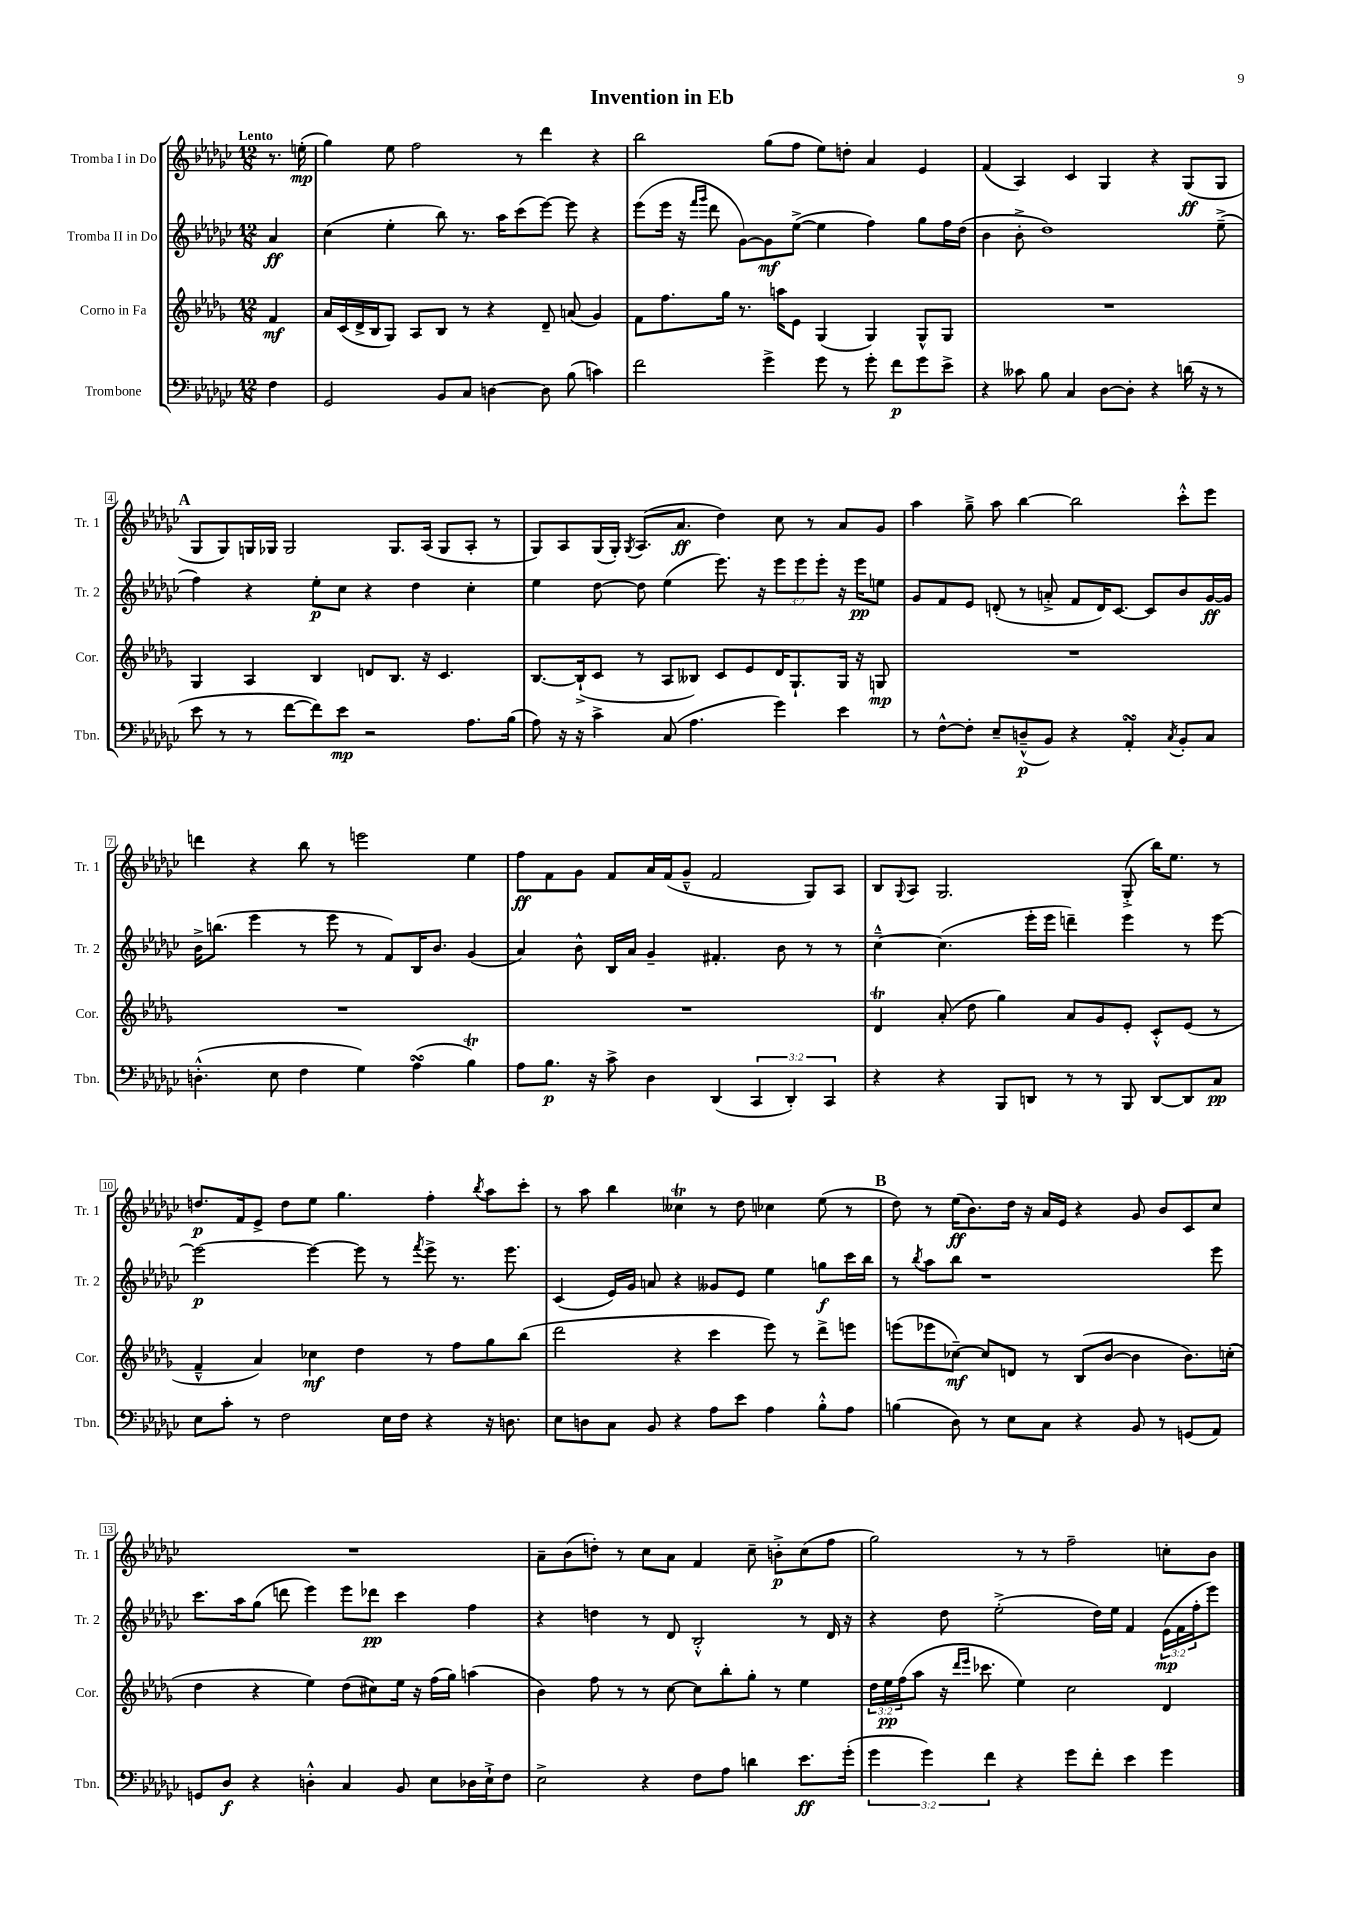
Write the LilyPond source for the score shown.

\header { title = "Invention in Eb" }
<<
\new StaffGroup <<
\new Staff = "s0" \with { instrumentName = "Tromba I in Do" shortInstrumentName = "Tr. 1" } {
    \clef treble \key ges \major \numericTimeSignature \time 12/8 \partial 4 \tempo "Lento"
    r8. e''16-.\mp( |
    ges''4) ees''8 f''2 r8 des'''4 r4 |
    bes''2 ges''8( f''8 ees''8) d''8-. aes'4 ees'4 |
    f'4( aes4) ces'4 ges4 r4 ges8\ff( ges8 |
    \mark \markup { \bold "A" } ges8 ges8) g16 ges16 ges2 ges8. aes16( ges8 aes8-. r8 |
    ges8) aes8 ges16( ges16-.) \acciaccatura { ges8 } aes8.( aes'8.\ff des''4) ces''8 r8 aes'8 ges'8 |
    aes''4 ges''8---> aes''8 bes''4~ bes''2 ces'''8-.-^ ees'''8 |
    d'''4 r4 bes''8 r8 e'''2 ees''4 |
    f''8\ff f'8 ges'8 f'8 aes'16 f'16( ges'8---^ f'2 ges8) aes8 |
    bes8 \appoggiatura { ges8 } aes8 ges2. ges8-.->( bes''16) ees''8. r8 |
    d''8.\p f'16 ees'8-> d''8 ees''8 ges''4. f''4-. \acciaccatura { bes''8 } aes''8 ces'''8-. |
    r8 aes''8 bes''4 ceses''4\trill r8 des''8 ces''4 ees''8( r8 |
    \mark \markup { \bold "B" } des''8) r8 ees''16\ff( bes'8.) des''16 r16 aes'16 ees'16 r4 ges'8 bes'8 ces'8 ces''8 |
    R1. |
    aes'8-- bes'8( d''8-.) r8 ces''8 aes'8 f'4 ces''8-- b'8-.->\p ces''8( f''8 |
    ges''2) r8 r8 f''2-- c''8-. bes'8 \bar "|." |
}
\new Staff = "s1" \with { instrumentName = "Tromba II in Do" shortInstrumentName = "Tr. 2" } {
    \clef treble \key ges \major \numericTimeSignature \time 12/8 \override Staff.TupletNumber.text = #tuplet-number::calc-fraction-text \partial 4
    aes'4\ff |
    ces''4( ees''4-. bes''8) r8. aes''16 ces'''8( ees'''8~) ees'''8 r4 |
    ees'''8( ees'''16 r16 \grace { f'''16 ges'''16 } des'''8 ges'8~) ges'8\mf ees''8~->( ees''4 f''4) ges''8 f''16 des''16( |
    bes'4 bes'8-.-> des''1) ees''8--->( |
    \mark \markup { \bold "A" } f''4) r4 ees''8-.\p ces''8 r4 des''4 ces''4-. |
    ees''4 des''8~ des''8 ees''4( ees'''8.) r16 \tuplet 3/2 { ees'''8 ees'''8 ees'''8-. } r16 ees'''16\pp e''8 |
    ges'8 f'8 ees'8 d'8-.( r8 a'8-.-> f'8 d'16) ces'8.~ ces'8 bes'8 ges'16~\ff ges'16 |
    bes'16-> b''8.( ees'''4 r8 ees'''8 r8 f'8) bes16 bes'8. ges'4( |
    aes'4) bes'8-^ bes16 aes'16 ges'4-- fis'4.-. bes'8 r8 r8 |
    ces''4~---^ ces''4.( ees'''16-. ees'''16 d'''4--) ees'''4 r8 ees'''8~ |
    ees'''2~\p ees'''4~ ees'''8 r8 \acciaccatura { f'''8 } ees'''8-> r8. ees'''8. |
    ces'4( ees'16) ges'16 a'8 r4 geses'8 ees'8 ees''4 g''8\f ces'''16 bes''16 |
    \mark \markup { \bold "B" } r8 \acciaccatura { bes''8 } aes''8 bes''8 r1 ees'''8 |
    ces'''8. aes''16 ges''8( d'''8 ees'''4) ees'''8 des'''8\pp ces'''4 f''4 |
    r4 d''4 r8 des'8 bes2-.-^ r8 des'16 r16 |
    r4 des''8 ees''2-.->( des''16) ees''16 f'4 \tuplet 3/2 { ees'16\mp( f'16 f''16-. } ees'''8) \bar "|." |
}
\new Staff = "s2" \with { instrumentName = "Corno in Fa" shortInstrumentName = "Cor." } {
    \clef treble \key des \major \numericTimeSignature \time 12/8 \override Staff.TupletNumber.text = #tuplet-number::calc-fraction-text \partial 4
    f'4\mf |
    aes'16 c'16( des'16-> bes16 ges8) aes8 bes8 r8 r4 des'8-- a'8( ges'4) |
    f'8 f''8. ges''16 r8. a''16 ees'8 ges4( ges4) ges8-^ ges8 |
    R1. |
    \mark \markup { \bold "A" } ges4 aes4 bes4 d'8 bes8. r16 c'4. |
    bes8.~ bes16-!->( c'8 r8 aes8 beses8) c'8 ees'8 des'16 ges8.-! ges16 r16 g8\mp |
    R1. |
    R1. |
    R1. |
    des'4\trill aes'8-.( des''8 ges''4) aes'8 ges'8 ees'8-. c'8-.-^ ees'8( r8 |
    f'4---^ aes'4) ces''4\mf des''4 r8 f''8 ges''8 bes''8( |
    des'''2 r4 c'''4 ees'''8) r8 des'''8-> e'''8 |
    \mark \markup { \bold "B" } e'''8( ees'''8 ces''8~--\mf) ces''8 d'8 r8 bes8( bes'8~ bes'4 bes'8.) c''16-.( |
    des''4 r4 ees''4) des''8( cis''8) ees''16 r16 f''16( ges''16) a''4( |
    bes'4) f''8 r8 r8 c''8~ c''8 bes''8-. ges''8-. r8 ees''4 |
    \tuplet 3/2 { des''16 ees''16\pp f''16( } aes''8 r16 \grace { des'''16 ees'''16 } ces'''8. ees''4) c''2 des'4 \bar "|." |
}
\new Staff = "s3" \with { instrumentName = "Trombone" shortInstrumentName = "Tbn." } {
    \clef bass \key ges \major \numericTimeSignature \time 12/8 \override Staff.TupletNumber.text = #tuplet-number::calc-fraction-text \partial 4
    f4 |
    ges,2 bes,8 ces8 d4~ d8 bes8( c'4) |
    f'2 ges'4-> ges'8 r8 ges'8-. f'8\p ges'8 ees'8-> |
    r4 ceses'8 bes8 ces4 des8~ des8-. r4 d'16( r16 r8 |
    \mark \markup { \bold "A" } ees'8 r8 r8 f'8~ f'8) ees'8\mp r2 aes8. bes16( |
    aes8) r16 r16 ces'4-> ces8( aes4. ges'4) ees'4 |
    r8 f8~-^ f8-. ees8-- d8---^\p( bes,8) r4 aes,4-.\turn \acciaccatura { ces8 } bes,8-. ces8 |
    d4.-.-^( ees8 f4 ges4) aes4\turn( bes4\trill) |
    aes8 bes8.\p r16 ces'8-> des4 des,4( \tuplet 3/2 { ces,4 des,4-.) ces,4 } |
    r4 r4 bes,,8 d,8 r8 r8 bes,,8 d,8~ d,8 ces8\pp |
    ees8 ces'8-. r8 f2 ees16 f16 r4 r16 d8. |
    ees8 d8 ces8 bes,8 r4 aes8 ees'8 aes4 bes8-.-^ aes8 |
    \mark \markup { \bold "B" } b4( des8) r8 ees8 ces8 r4 bes,8 r8 g,8( aes,8) |
    g,8 des8\f r4 d4-.-^ ces4 bes,8 ees8 des16 ees16-!-> f8 |
    ees2-> r4 f8 aes8 d'4 ees'8.\ff ges'16-.( |
    \tuplet 3/2 { ges'4 ges'4) f'4 } r4 ges'8 f'8-. ees'4 ges'4 \bar "|." |
}
>>
>>
\layout { \context { \Score \override BarNumber.stencil = #(make-stencil-boxer 0.1 0.3 ly:text-interface::print) } }
